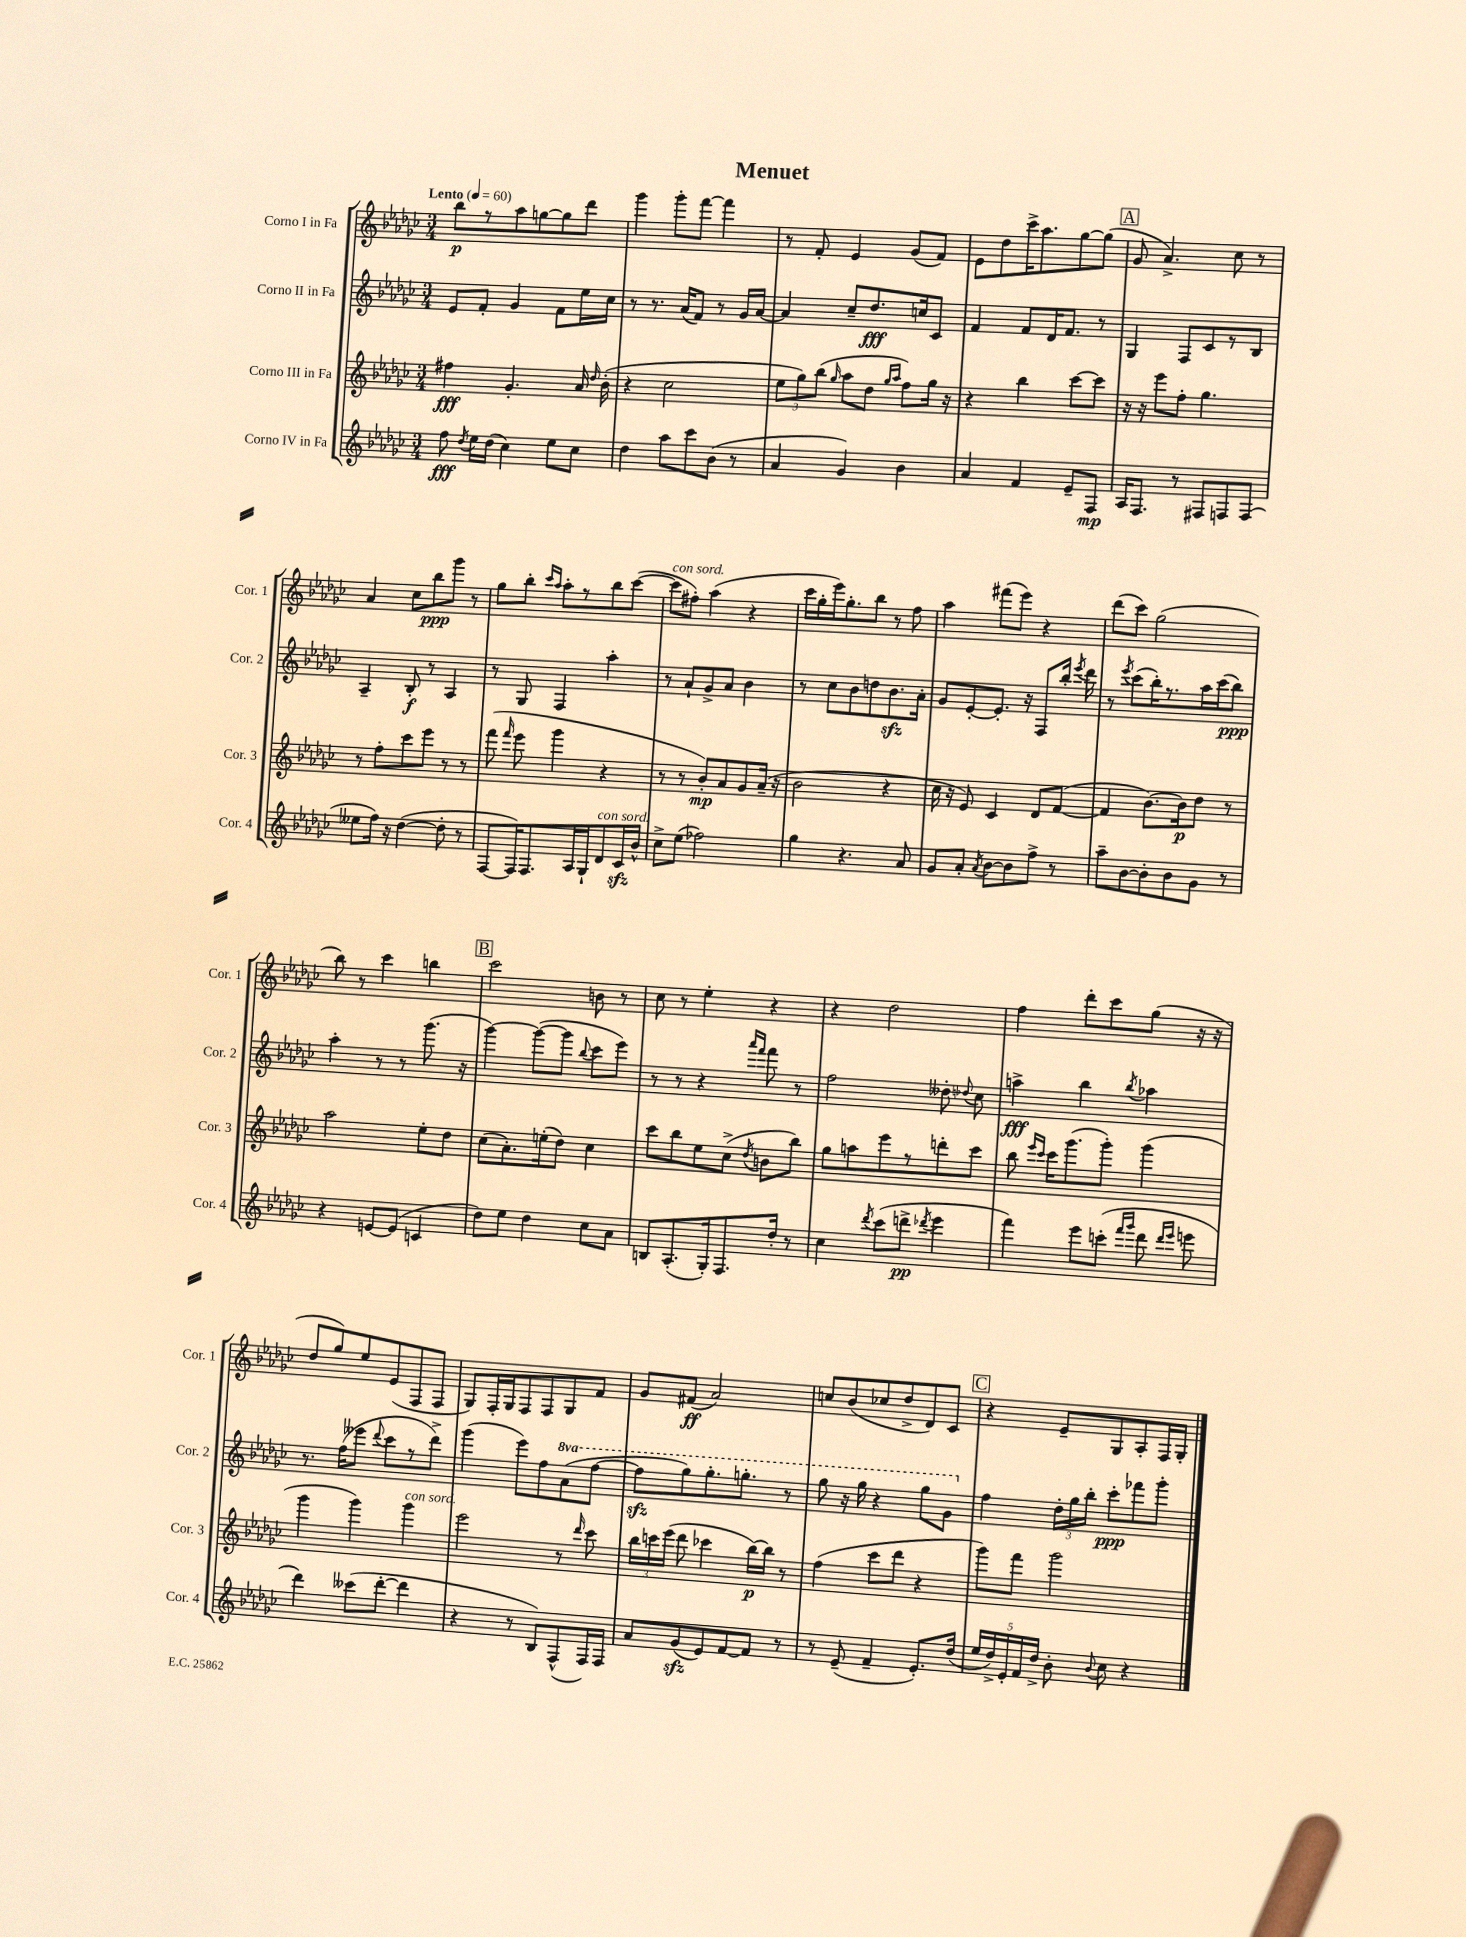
\header { title = "Menuet" }
<<
\new StaffGroup <<
\new Staff = "s0" \with { instrumentName = "Corno I in Fa" shortInstrumentName = "Cor. 1" } {
    \clef treble \key ges \major \numericTimeSignature \time 3/4 \tempo "Lento" 4 = 60
    \autoBeamOff bes''8[\p r8 aes''8 g''8~ g''8 des'''8] |
    ges'''4 ges'''8[-. f'''8]~ f'''4 |
    r8 f'8-. ees'4 ges'8[( f'8]) |
    ees'8[ des''8 ces'''16-> aes''8. ges''8~ ges''8]( |
    \mark \markup { \box "A" } ges'8 aes'4.->) ces''8 r8 |
    aes'4 ces''8[ bes''8\ppp ges'''8] r8 |
    ges''8[ bes''8]-. \grace { ces'''16[ aes''16] } aes''8[-. r8 bes''8 ces'''8]~( |
    ces'''8[^\markup { \italic "con sord." } fis''8]-.) aes''4( r4 |
    ces'''16[ ges''16-. ees'''16) ges''8.-. bes''8] r8 f''8 |
    aes''4 fis'''8[( ees'''8]) r4 |
    des'''8[( ces'''8]) ges''2( |
    bes''8) r8 ces'''4 b''4 |
    \mark \markup { \box "B" } ces'''2 b'8 r8 |
    ces''8 r8 ees''4-. r4 |
    r4 des''2 |
    f''4 des'''8[-. ces'''8 ges''8]( r16 r16 |
    des''8[ ges''8) ees''8 ees'8( f8 f8] |
    ges8[) f16-. ges16 f8 f8 ges8 f'8] |
    ges'8[ fis'8]\ff( aes'2) |
    c''8[ bes'8( ces''8 des''8-> des'8) ces'8] |
    \mark \markup { \box "C" } r4 ees'8[-- ges8 aes8-. f16 ges16]-. \bar "|." |
}
\new Staff = "s1" \with { instrumentName = "Corno II in Fa" shortInstrumentName = "Cor. 2" } {
    \clef treble \key ges \major \numericTimeSignature \time 3/4 \set Staff.ottavationMarkups = #ottavation-simple-ordinals
    \autoBeamOff ees'8[ f'8]-. ges'4 f'8[ ees''16 ces''16] |
    r8 r8. aes'16[( f'8]) r8 ges'16[ aes'16]~ |
    aes'4 ces''8[-- des''8.\fff c''16 ces'8] |
    f'4 f'8[ des'16 f'8.] r8 |
    \mark \markup { \box "A" } ges4 f8[ ces'8 r8 bes8] |
    aes4-- bes8-.\f r8 aes4 |
    r8 ges8 f4 aes''4-. |
    r8 aes'8[-! ges'8-> aes'8] bes'4 |
    r8 ces''8[ bes'8 d''8 bes'8.\sfz aes'16]-. |
    ges'8[ ees'8~-. ees'8.]-. r16 f8[ bes''16]-. \acciaccatura { ees'''8 } des'''16 |
    r8 \acciaccatura { ees'''8 } ces'''8[( bes''16-.) r8. aes''16 ces'''16( bes''8]\ppp) |
    aes''4-. r8 r8 ges'''8.( r16 |
    \mark \markup { \box "B" } ges'''4~) ges'''8[~( ges'''8] \appoggiatura { bes''8 } ces'''8[ ees'''8]) |
    r8 r8 r4 \grace { aes'''16[ f'''16] } f'''8 r8 |
    f''2 deses''8-. \appoggiatura { des''8 } ces''8 |
    a''4->\fff bes''4 \acciaccatura { bes''8 } aes''4 |
    r8. f''16[( eeses'''8] \appoggiatura { des'''8 } ces'''8[ r8 des'''8]->) |
    ges'''4( ees'''8[) f''8 \ottava #1 aes''8( f'''8]~ |
    f'''8[\sfz ges'''8) ges'''8.-. g'''8.]-. r8 |
    ges'''8 r16 ges'''16 r4 ges'''8[ ges''8] \ottava #0 |
    \mark \markup { \box "C" } f''4 \tuplet 3/2 { des''16[-. ges''16 bes''16]-. } ces'''8[-.\ppp fes'''8 ges'''8]-. \bar "|." |
}
\new Staff = "s2" \with { instrumentName = "Corno III in Fa" shortInstrumentName = "Cor. 3" } {
    \clef treble \key ges \major \numericTimeSignature \time 3/4
    \autoBeamOff fis''4\fff ges'4.-. aes'16 \grace { des''16 } bes'16-.( |
    r4 ces''2 |
    \tuplet 3/2 { ees''8[ ges''8) bes''8]( } \grace { ges''16 } aes''8[ des''8] \grace { ges''16[ aes''16] } f''8[) ges''16] r16 |
    r4 bes''4 ces'''8[~ ces'''8] |
    \mark \markup { \box "A" } r16 r16 ees'''8[ f''8]-. ges''4. |
    r8 f''8[-. ces'''8 ees'''8] r8 r8 |
    f'''8( \grace { f'''16 } ees'''8 ges'''4 r4 |
    r8 r8 bes'8[-.\mp) aes'8 ges'8 aes'16]--( r16 |
    bes'2 r4 |
    ces''16 r16 ees'8) ces'4 des'8[ f'8]~( |
    f'4 bes'8.[~) bes'16\p des''8] r8 |
    aes''2 ees''8[-. des''8] |
    \mark \markup { \box "B" } ces''8[( aes'8.-.) e''16-.( des''8]) ces''4 |
    ces'''8[ bes''8 ees''8 ces''8]->( \acciaccatura { des''8 } b'8[ bes''8]) |
    ges''8[ a''8 ees'''8 r8 d'''8-. ces'''8] |
    bes''8 \grace { ees'''16[ ces'''16] } ces'''16[ ges'''8.( ges'''8]-.) ges'''4( |
    ges'''4 ges'''4) ges'''4^\markup { \italic "con sord." } |
    ees'''2 r8 \grace { des'''16 } ces'''8 |
    \tuplet 3/2 { bes''16[ c'''16 ees'''16]( } des'''8 ces'''4 bes''16[~\p) bes''16] r8 |
    f''4( ces'''8[ des'''8] r4 |
    \mark \markup { \box "C" } ges'''8[) f'''8] ges'''2 \bar "|." |
}
\new Staff = "s3" \with { instrumentName = "Corno IV in Fa" shortInstrumentName = "Cor. 4" } {
    \clef treble \key ges \major \numericTimeSignature \time 3/4
    \autoBeamOff f''8\fff \acciaccatura { des''8 } ees''16[ des''16]( ces''4) ees''8[ ces''8] |
    des''4 aes''8[ ces'''8 bes'8]( r8 |
    aes'4 ges'4) bes'4 |
    aes'4 f'4 ees'8[-- f8]\mp |
    \mark \markup { \box "A" } aes16[ f8.] r8 fis8[ f8 f8]( |
    eeses''8[ f''16]) r16 des''4~( des''8-. r8 |
    f8[~ f16) f8. aes16 ges16-! des'8^\markup { \italic "con sord." } ces'16\sfz bes'16]-^ |
    ces''8[-> ees''8]( fes''2) |
    ges''4 r4. aes'8 |
    ges'8[ aes'8]-. \acciaccatura { aes'8 } bes'8[~ bes'8 f''8]-> r8 |
    aes''8[-- bes'8~ bes'8-. bes'8 ges'8] r8 |
    r4 e'8[~ e'8]( c'4 |
    \mark \markup { \box "B" } des''8[) ees''8] des''4 ces''8[ aes'8] |
    b8[ aes8.-.( ges16-.) f8. des''16]-. r8 |
    ces''4 \acciaccatura { des'''8 } ces'''8[( d'''8]->\pp \acciaccatura { des'''8 } ees'''4 |
    f'''4) ees'''8[ c'''8]-.( \grace { f'''16[ ges'''16] } des'''8 \grace { des'''16[ ees'''16] } e'''8 |
    des'''4) ceses'''8[( des'''8]~-. des'''4 |
    r4 r8 bes8[) f8-^( f16) f16] |
    aes'8[ ges'8\sfz( ees'8) f'8~ f'8] r8 |
    r8 ees'8--( f'4-- ees'8.[-.) des''16]( |
    \mark \markup { \box "C" } \tuplet 5/4 { ees''16[ des''16->) ees'16-. f'16 des''16]-> } bes'8-. \appoggiatura { bes'8 } ces''8 r4 \bar "|." |
}
>>
>>
\layout { \context { \Score \remove "Bar_number_engraver" } }
